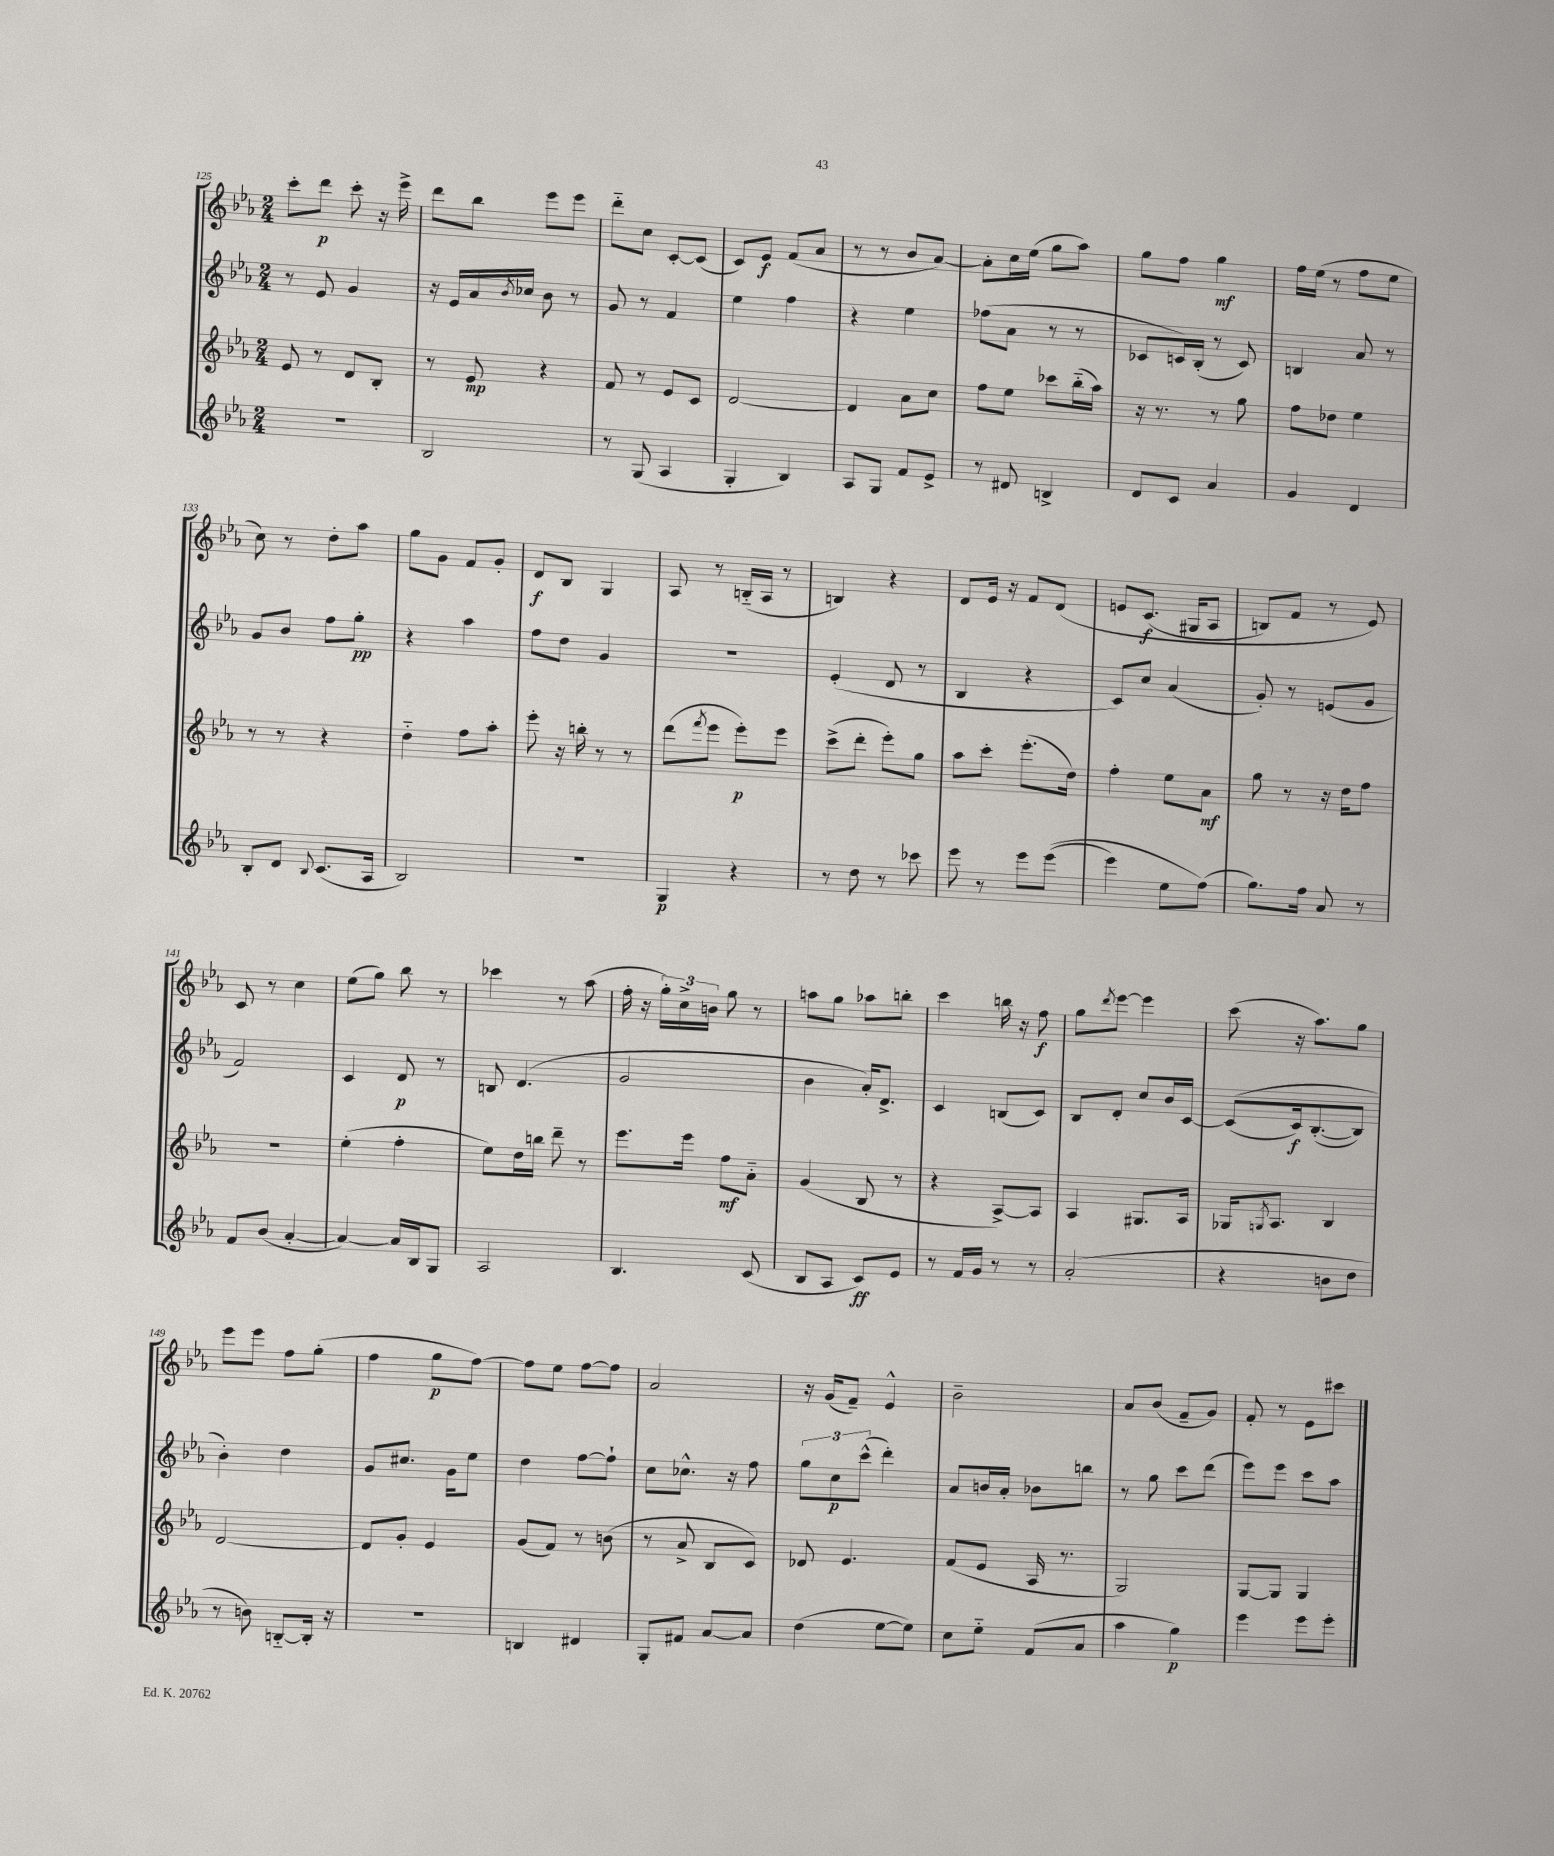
<<
\new StaffGroup <<
\new Staff = "s0" {
    \clef treble \key ees \major \numericTimeSignature \time 2/4
    c'''8-. d'''8\p c'''8-. r16 ees'''16-> |
    d'''8 bes''8 ees'''8 ees'''8 |
    d'''8-_ c''8 c'8~-. c'8( |
    c'8) ees'8\f f'8( aes'8 |
    r8 r8 bes'8 aes'8~) |
    aes'8-. c''16 ees''16( g''8 aes''8) |
    g''8 f''8 g''4\mf |
    f''16 ees''16( r8 f''8 ees''8 |
    c''8) r8 d''8-. aes''8 |
    g''8 g'8 f'8 g'8-. |
    d'8\f bes8 g4 |
    aes8 r8 b16-_( aes16 r8 |
    b4) r4 |
    d'8 ees'16 r16 f'8 d'8\( |
    e'8 c'8.\f( gis16 aes8 |
    b8) f'8 r8 ees'8\) |
    c'8 r8 c''4 |
    ees''8( g''8) bes''8 r8 |
    ces'''4 r8 aes''8( |
    f''16-. r16 \tuplet 3/2 { g''16-.) c''16-> b'16 } g''8 r8 |
    a''8 g''8 aes''8 b''8-. |
    c'''4 b''16 r16 f''8\f |
    g''8 \acciaccatura { d'''8 } ees'''8~ ees'''4 |
    c'''8( r16 aes''8.) g''8 |
    ees'''8 ees'''8 f''8 g''8-.( |
    f''4 g''8\p f''8~) |
    f''8 ees''8 f''8~ f''8 |
    aes'2 |
    r16 g'16( f'8--) ees'4-^ |
    bes'2-- |
    aes'8 bes'8( f'8-- g'8) |
    f'8-. r8 ees'8 cis'''8 \bar "|." |
}
\new Staff = "s1" {
    \clef treble \key ees \major \numericTimeSignature \time 2/4
    r8 ees'8 g'4 |
    r16 ees'16 aes'16 \acciaccatura { bes'8 } ces''16 bes'8 r8 |
    g'8 r8 f'4 |
    ees''4 f''4 |
    r4 ees''4 |
    fes''8( aes'8 r8 r8 |
    ces'8 c'16) bes16-.( r8 c'8) |
    b4 aes'8 r8 |
    g'8 bes'8 f''8 g''8-.\pp |
    r4 aes''4 |
    f''8 d''8 g'4 |
    r2 |
    ees'4-.( d'8 r8 |
    bes4 r4 |
    c'8) c''8 aes'4( |
    g'8-.) r8 e'8( g'8 |
    f'2) |
    c'4 d'8\p r8 |
    b8 d'4.( |
    g'2 |
    bes'4 aes'16-.) d'8.-> |
    c'4 b8( c'8) |
    bes8 d'8-. c''8 bes'16 c'16~ |
    c'8(\( c'16\f) bes8.~-.( bes8) |
    bes'4-.\) d''4 |
    g'8 cis''8. g'16 ees''8 |
    d''4 f''8~ f''8-! |
    c''8 ces''8.-^ r16 f''8 |
    \tuplet 3/2 { g''8 c''8\p c'''8-^( } d'''4-.) |
    aes'8 b'16 aes'16-. bes'8 b''8 |
    r8 g''8 c'''8 d'''8( |
    ees'''8) ees'''8 c'''8 aes''8 \bar "|." |
}
\new Staff = "s2" {
    \clef treble \key ees \major \numericTimeSignature \time 2/4
    ees'8 r8 d'8 bes8-. |
    r8 ees'8\mp r4 |
    f'8 r8 ees'8 c'8 |
    d'2~ |
    d'4 aes'8 c''8 |
    f''8 ees''8 ces'''8 bes''16-_( aes''16) |
    r16 r8. r8 g''8 |
    f''8 des''8 ees''4 |
    r8 r8 r4 |
    d''4-_ f''8 aes''8-. |
    ees'''8-. r16 b''16-. r8 r8 |
    d'''8( \acciaccatura { f'''8 } ees'''8 ees'''8-.\p) ees'''8 |
    c'''8->( d'''8-. ees'''8-.) g''8 |
    aes''8 c'''8-. ees'''8.-.( d''16) |
    f''4-. ees''8 aes'8\mf |
    g''8 r8 r16 d''16 f''8 |
    R2 |
    ees''4-.( f''4-. |
    ees''8) d''16 b''16 d'''8-- r8 |
    ees'''8. ees'''16 f''8\mf aes'8-_ |
    g'4( bes8 r8 |
    r4 aes8~->) aes8 |
    aes4 gis8. aes16 |
    ges16 \acciaccatura { g8 } aes8. bes4 |
    d'2~ |
    d'8 g'8-. ees'4 |
    g'8( f'8) r8 b'8( |
    r8 aes'8-> bes8 c'8) |
    des'8 ees'4. |
    f'8( ees'8 aes16 r8. |
    g2) |
    g8~ g8 g4 \bar "|." |
}
\new Staff = "s3" {
    \clef treble \key ees \major \numericTimeSignature \time 2/4
    R2 |
    bes2 |
    r8 g8( aes4 |
    g4-. bes4) |
    aes8 g8 f'8 ees'8-> |
    r8 dis'8 b4-> |
    d'8 c'8 aes'4 |
    g'4 d'4 |
    bes8-. d'8 \appoggiatura { bes8 } c'8.( aes16 |
    bes2) |
    r2 |
    g4\p r4 |
    r8 d''8 r8 ces'''8 |
    ees'''8 r8 ees'''8 ees'''8(\( |
    ees'''4) ees''8 f''8(\) |
    g''8.) f''16 aes'8 r8 |
    f'8 bes'8( aes'4~-. |
    aes'4~) aes'16 bes16 g8 |
    aes2 |
    bes4. c'8( |
    bes8 aes8 c'8\ff) ees'8 |
    r8 f'16 g'16 r8 r8 |
    aes'2-.( |
    r4 b'8 d''8 |
    r8 b'8) b8~-_ b16-. r16 |
    r2 |
    b4 dis'4 |
    g8-. fis'8 aes'8~ aes'8 |
    d''4( ees''8~ ees''8) |
    c''8 ees''8-_ f'8( aes'8 |
    aes''4 g''4\p) |
    ees'''4 ees'''8 ees'''8-. \bar "|." |
}
>>
>>
\layout { \context { \Score currentBarNumber = #125 } }
